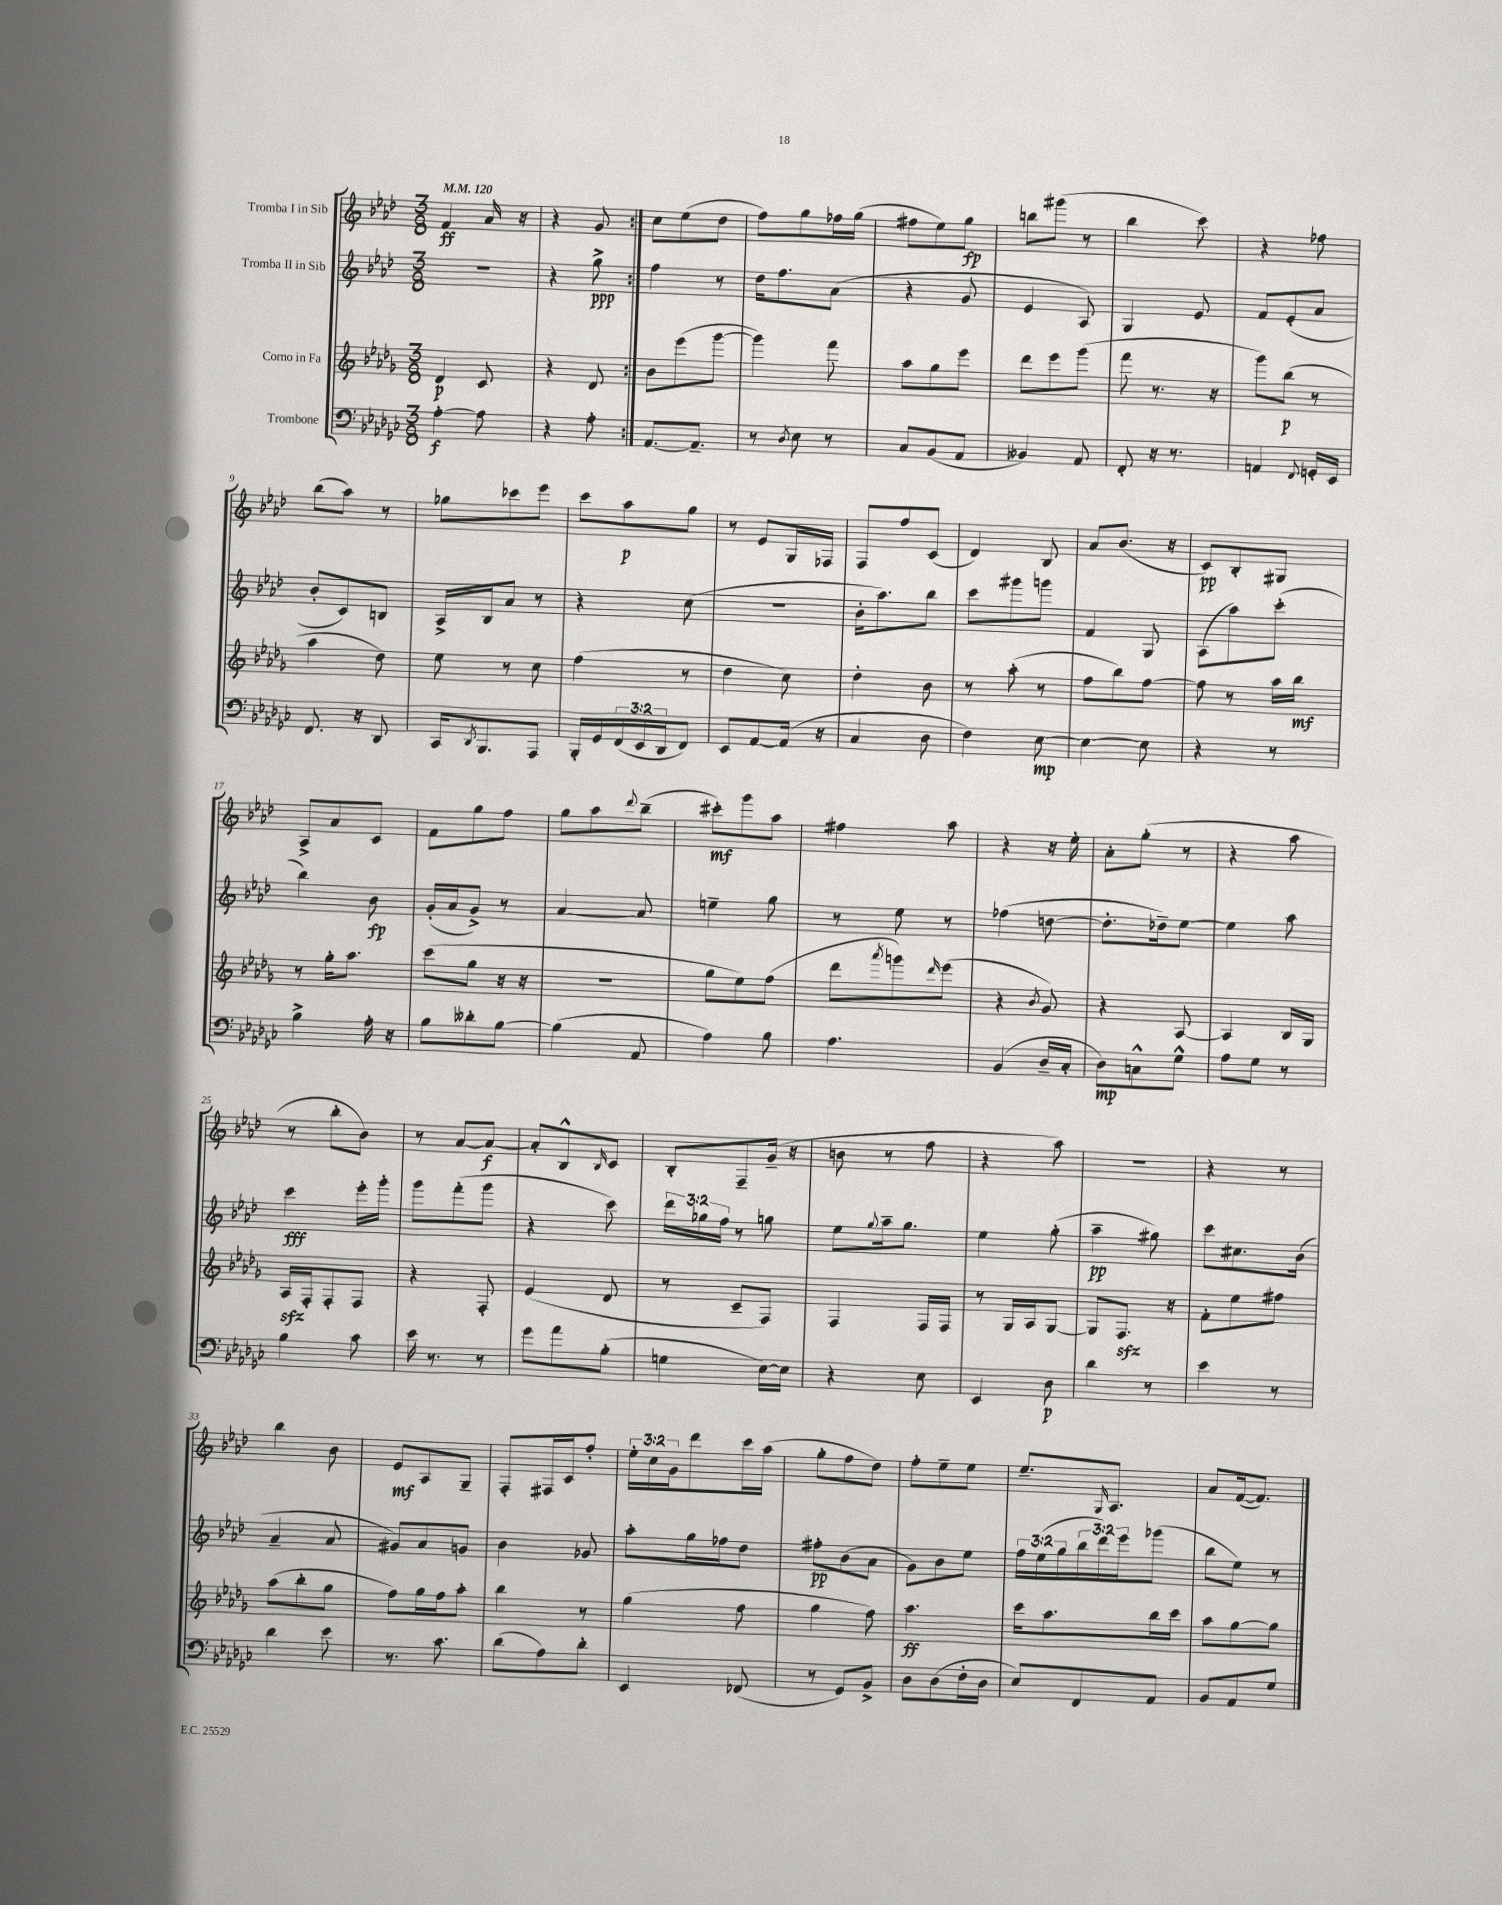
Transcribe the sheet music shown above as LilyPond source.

<<
\new StaffGroup <<
\new Staff = "s0" \with { instrumentName = "Tromba I in Sib" } {
    \clef treble \key aes \major \numericTimeSignature \time 3/8 \override Staff.TupletNumber.text = #tuplet-number::calc-fraction-text \tempo 4 = 120
    \repeat volta 2 { f'4\ff aes'16 r16 |
    r4 g'8 | }
    c''8 ees''8( des''8 |
    f''8) g''8 fes''16 g''16( |
    fis''8 ees''8) g''8\fp |
    b''8 gis'''8( r8 |
    bes''4 c'''8) |
    r4 fes''8 |
    bes''8( aes''8) r8 |
    ges''8 ces'''8 ees'''8 |
    c'''8 aes''8\p g''8 |
    r8 ees'8 g16 fes16 |
    f8 f''8 c'8( |
    des'4) bes8 |
    aes'8 bes'8.( r16 |
    c'8\pp) bes8-. gis8 |
    aes8-> aes'8 c'8 |
    f'8 g''8 f''8 |
    g''8 aes''8 \appoggiatura { des'''8 } bes''8--( |
    cis'''8-.\mf) g'''8 aes''8 |
    fis''4 aes''8 |
    r4 r16 ees''16-. |
    aes'8-. g''8-.( r8 |
    r4 aes''8 |
    r8 bes''8-. bes'8) |
    r8 aes'8~ aes'8~\f |
    aes'8-. bes8-^ \grace { bes16 } c'8 |
    bes8-. f8-- g'16--( r16 |
    b'8 r8 f''8 |
    r4 aes''8) |
    R4. |
    r4 r8 |
    bes''4 bes'8 |
    ees'8\mf aes8 g8-- |
    f8-. fis16 c'16 f''8-. |
    \tuplet 3/2 { ees''16-. c''16 g'16 } des'''8 c'''16 aes''16( |
    g''8-. f''8 des''8) |
    f''8-. ees''8-- ees''8 |
    ees''8.-- \grace { g16 } aes8. |
    aes'8 f'16~( f'8.) \bar "|." |
}
\new Staff = "s1" \with { instrumentName = "Tromba II in Sib" } {
    \clef treble \key aes \major \numericTimeSignature \time 3/8 \override Staff.TupletNumber.text = #tuplet-number::calc-fraction-text
    \repeat volta 2 { R4. |
    r4 g''8->\ppp | }
    f''4 r8 |
    des''16 f''8. aes'8( |
    r4 g'8 |
    ees'4 aes8) |
    g4 ees'8 |
    f'8 ees'8-.( aes'8 |
    bes'8-. c'8) b8 |
    aes16-> bes16 aes'8 r8 |
    r4 c''8( |
    R4. |
    bes'16-. aes''8.) bes''8 |
    c'''8 gis'''8 g'''8 |
    f'4 g8 |
    aes8( aes''8) c'''8-.( |
    bes''4) bes'8\fp |
    g'16-.( aes'16 g'8->) r8 |
    aes'4~ aes'8 |
    e''4-- g''8 |
    r8 ees''8 r8 |
    fes''4( d''8~ |
    d''8.-. des''16--) ees''8~ |
    ees''4 aes''8 |
    c'''4\fff ees'''16-. g'''16-. |
    g'''8 f'''8-.( g'''8 |
    r4 c'''8) |
    \tuplet 3/2 { des'''16 ges''16 f''16 } r8 g''8 |
    ees''8 \appoggiatura { g''8 } aes''16-- g''8. |
    ees''4 g''8-.( |
    aes''4--\pp gis''8) |
    c'''8 cis''8. bes'16( |
    aes'4-- aes'8 |
    gis'8) aes'8 g'8 |
    bes'4 ges'8 |
    aes''8-. g''16 fes''16 des''8 |
    fis''8-.\pp bes'8( aes'8 |
    g'8) bes'8 ees''8 |
    \tuplet 3/2 { f''16 ees''16( g''16 } \tuplet 3/2 { bes''16 des'''16) ees'''16 } ges'''8( |
    bes''8 ees''8) r8 \bar "|." |
}
\new Staff = "s2" \with { instrumentName = "Corno in Fa" } {
    \clef treble \key des \major \numericTimeSignature \time 3/8
    \repeat volta 2 { des'4\p c'8 |
    r4 des'8 | }
    bes'8 ees'''8( ges'''8~ |
    ges'''4) f'''8 |
    aes''8 ges''8 ees'''8 |
    des'''8 ees'''8 ges'''8( |
    f'''8 r8. r16 |
    ges'''8) bes''8\p( r8 |
    aes''4 des''8) |
    ees''8 r8 c''8 |
    f''4( r8 |
    des''4 c''8) |
    des''4-. bes'8 |
    r8 aes''8-.( r8 |
    f''8 bes''8) f''8~ |
    f''8 r8 aes''16 bes''16\mf |
    r8 ges''16-. aes''8. |
    c'''8( ges''8 r16 r16 |
    R4. |
    ges''8 ees''8) f''8( |
    des'''8 \acciaccatura { aes'''8 } g'''8) \grace { des'''16 } ees'''8( |
    r4 \acciaccatura { bes'8 } ges'8) |
    r4 aes8~ |
    aes4 bes16 ges16 |
    aes16\sfz f16-. f8-. f8 |
    r4 f8-. |
    ees'4( des'8 |
    r8 c'8-- f8) |
    f4 f16 f16 |
    r8 ges16 aes16 ges8~ |
    ges8 f8.\sfz r16 |
    f'8-. ees''8 fis''8 |
    aes''8( bes''8-. ges''8 |
    f''8) ges''16 f''16 aes''8-. |
    bes''4 r8 |
    ges''4( f''8 |
    ges''4 f''8) |
    aes''4.\ff |
    c'''16 aes''8. bes''16 c'''16 |
    aes''8 ges''8~ ges''8 \bar "|." |
}
\new Staff = "s3" \with { instrumentName = "Trombone" } {
    \clef bass \key ges \major \numericTimeSignature \time 3/8 \override Staff.TupletNumber.text = #tuplet-number::calc-fraction-text
    \repeat volta 2 { aes4~-.\f aes8 |
    r4 aes8-. | }
    aes,8.~ aes,8.-- |
    r8 \acciaccatura { des8 } ees8 r8 |
    ces8 bes,8( aes,8 |
    beses,4) aes,8 |
    f,8-. r16 r8. |
    a,4 \appoggiatura { f,8 } g,16-. ees,16 |
    f,8. r16 des,8 |
    ces,16 \acciaccatura { des,8 } bes,,8. aes,,8 |
    bes,,16-. ges,16 \tuplet 3/2 { f,16( ees,16 des,16 } f,8) |
    ees,8 aes,8~ aes,16( r16 |
    ces4 des8 |
    f4) ees8~\mp |
    ees4~ ees8 |
    r4 r8 |
    bes4-> aes16-. r16 |
    bes8 deses'8-. bes8~ |
    bes4( aes,8 |
    aes4) bes8 |
    aes4. |
    bes,4( des16-- ces16-. |
    des8\mp) c8-^ ges8-^ |
    aes8 ges8 r8 |
    bes4 ces'8 |
    ees'16 r8. r8 |
    ges'8 aes'8 bes8-.( |
    g4 ees16~) ees16 |
    r4 ees8 |
    ees,4 des8\p |
    des'4 r8 |
    ees'4 r8 |
    des'4 ees'8 |
    r8. ces'8. |
    des'8( aes8) des'8-. |
    ees,4 fes,8( |
    r8 ges,8) bes,8-> |
    des8 des8( f16-. des16 |
    ees8) f,8 aes,8 |
    bes,8 aes,8 ges8 \bar "|." |
}
>>
>>
